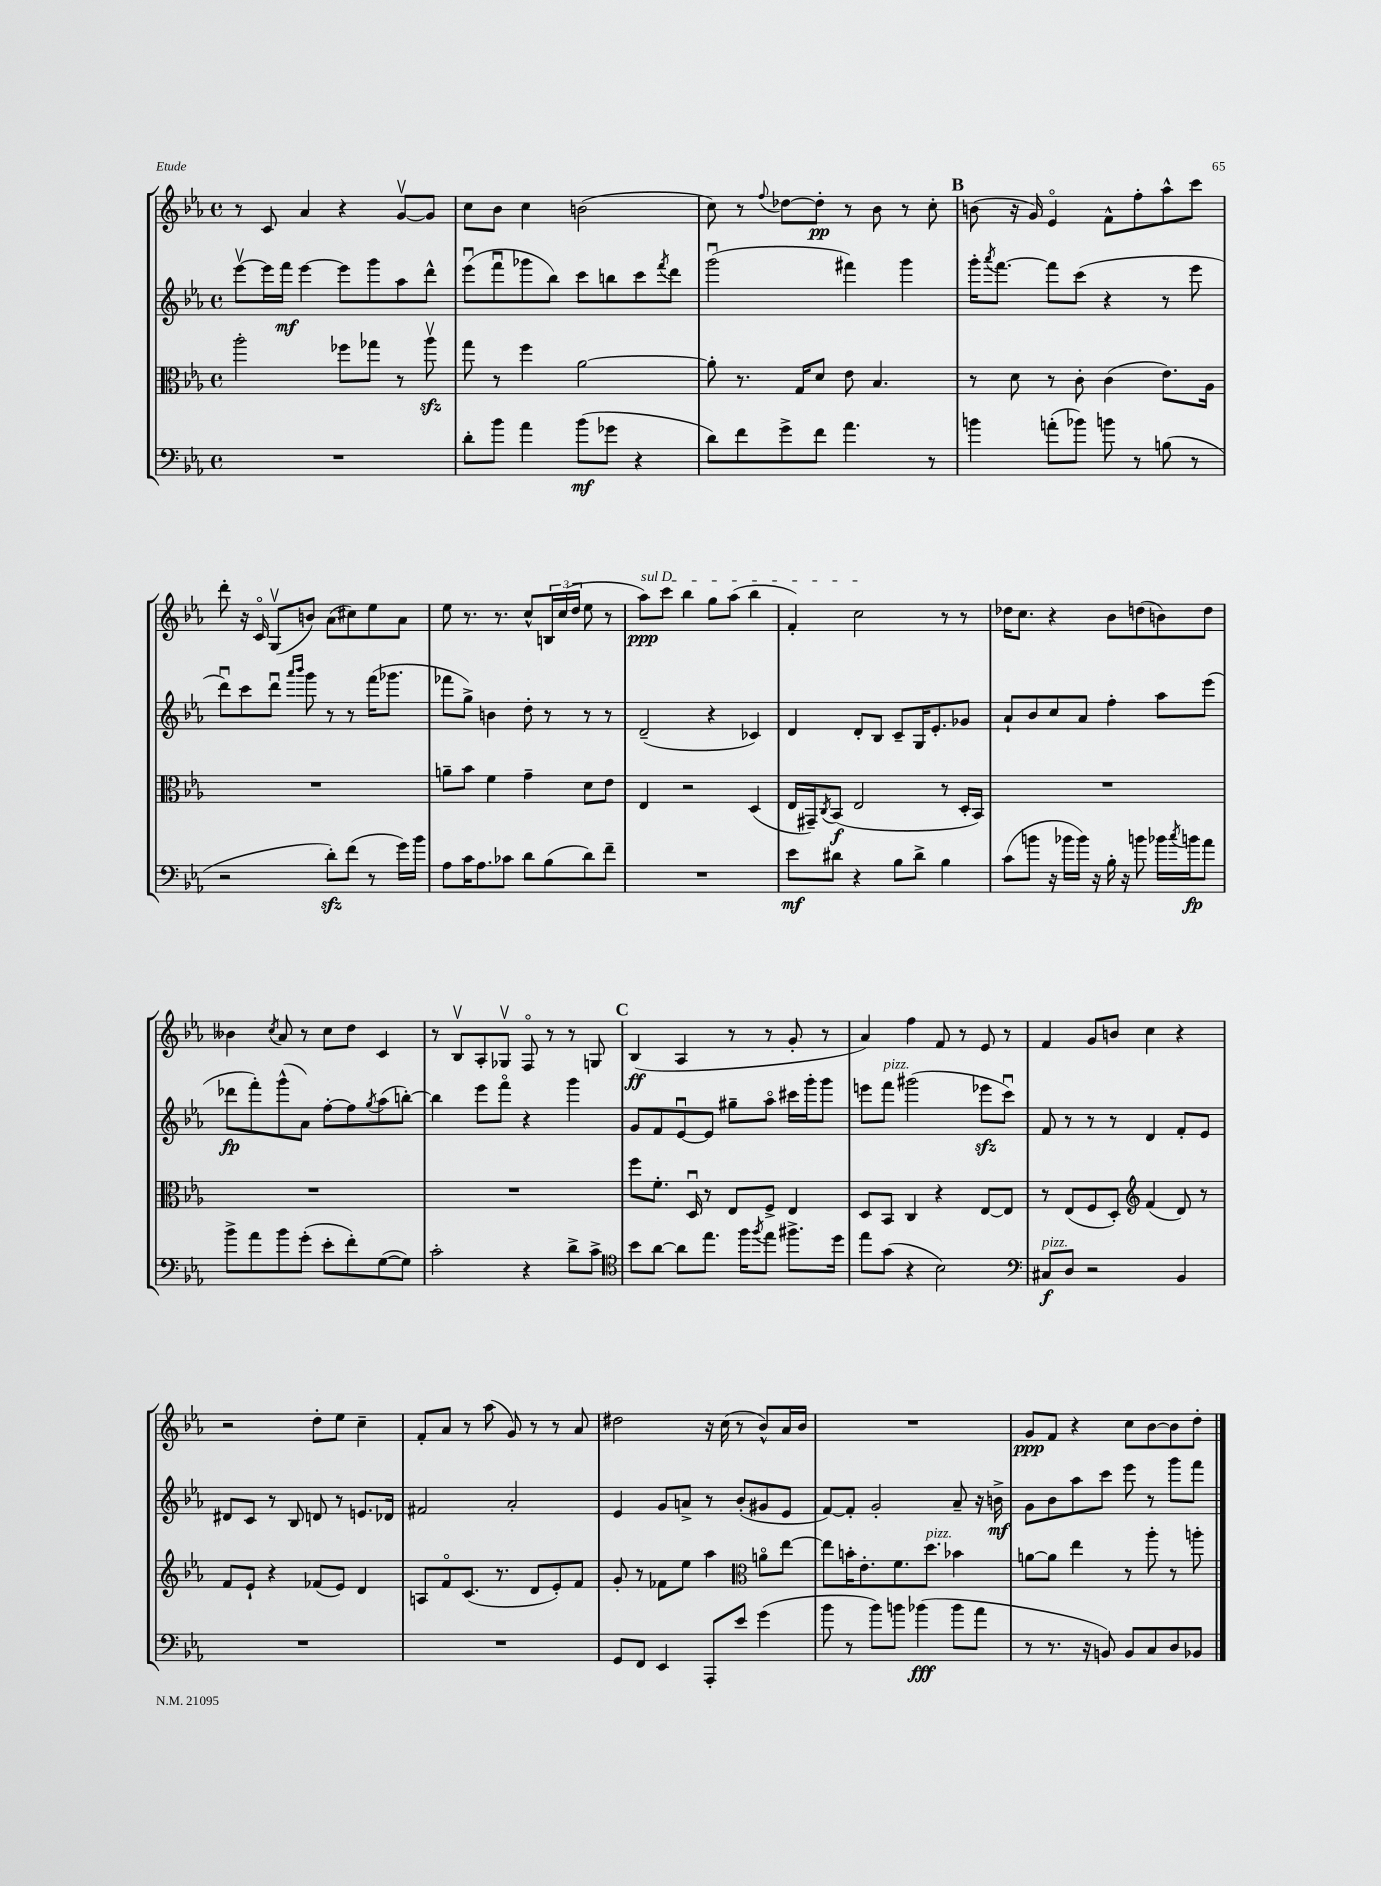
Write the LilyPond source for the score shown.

<<
\new StaffGroup <<
\new Staff = "s0" {
    \clef treble \key ees \major \defaultTimeSignature \time 4/4
    r8 c'8 aes'4 r4 g'8~\upbow g'8 |
    c''8 bes'8 c''4 b'2( |
    c''8) r8 \appoggiatura { f''8 } des''8~ des''8-.\pp r8 bes'8 r8 c''8-. |
    \mark \markup { \bold "B" } b'8( r16 g'16) ees'4\flageolet f'8-^ f''8-. aes''8-^ c'''8 |
    d'''8-. r16 c'16\flageolet g8\upbow( b'8) aes'8( cis''8) ees''8 aes'8 |
    ees''8 r8. r8. c''8-^ \tuplet 3/2 { b16 c''16( d''16 } ees''8 r8 |
    \once \override TextSpanner.bound-details.left.text = \markup { \italic "sul D" } aes''8\ppp\startTextSpan) c'''8 bes''4 g''8 aes''8( bes''4 |
    f'4-.) c''2\stopTextSpan r8 r8 |
    des''16 c''8. r4 bes'8 d''8( b'8) d''8 |
    beses'4 \acciaccatura { c''8 } aes'8 r8 c''8 d''8 c'4 |
    r8 bes8\upbow aes8-. ges8\upbow f8\flageolet r8 r8 g8 |
    \mark \markup { \bold "C" } bes4\ff( aes4 r8 r8 g'8-. r8 |
    aes'4) f''4 f'8 r8 ees'8 r8 |
    f'4 g'8 b'8 c''4 r4 |
    r2 d''8-. ees''8 c''4-- |
    f'8-. aes'8 r8 aes''8( g'8) r8 r8 aes'8 |
    dis''2 r16 c''16( r8 bes'8-^) aes'16 bes'16 |
    R1 |
    g'8\ppp f'8 r4 c''8 bes'8~ bes'8 d''8-. \bar "|." |
}
\new Staff = "s1" {
    \clef treble \key ees \major \defaultTimeSignature \time 4/4
    ees'''8~\upbow ees'''16 f'''16\mf ees'''4~ ees'''8 g'''8 aes''8 d'''8-^ |
    ees'''8\downbow( f'''8\downbow ges'''8 bes''8) c'''8 b''8 c'''8 \acciaccatura { f'''8 } d'''8 |
    g'''2\downbow( fis'''4) g'''4 |
    \mark \markup { \bold "B" } g'''16-. \acciaccatura { aes'''8 } f'''8.~ f'''8 c'''8( r4 r8 ees'''8 |
    d'''8\downbow) c'''8 d'''8\downbow \grace { aes'''16 bes'''16 } g'''8 r8 r8 f'''16( ges'''8. |
    fes'''8 g''8->) b'4 d''8-. r8 r8 r8 |
    d'2--( r4 ces'4) |
    d'4 d'8-. bes8 c'8-- g16 ees'8.-. ges'8 |
    aes'8-! bes'8 c''8 aes'8 f''4-. aes''8 ees'''8( |
    des'''8\fp f'''8-.) g'''8-^( aes'8) f''8~-. f''8 \acciaccatura { g''8 } aes''8( b''8~-.) |
    b''4 ees'''8 f'''8\flageolet r4 g'''4 |
    \mark \markup { \bold "C" } g'8 f'8 ees'8~\downbow ees'8 gis''8-- aes''8\flageolet cis'''16 g'''16-. g'''8 |
    e'''8 f'''8^\markup { \italic "pizz." } gis'''2( ees'''8\sfz c'''8\downbow) |
    f'8 r8 r8 r8 d'4 f'8-. ees'8 |
    dis'8 c'8 r8 bes8 d'8 r8 e'8. des'16 |
    fis'2 aes'2-. |
    ees'4 g'8 a'8-> r8 bes'8-.( gis'8 ees'8 |
    f'8~) f'8-. g'2-. aes'8-- r16 b'16->\mf |
    g'8 bes'8 aes''8 c'''8 ees'''8 r8 g'''8 f'''8 \bar "|." |
}
\new Staff = "s2" {
    \clef alto \key ees \major \defaultTimeSignature \time 4/4
    aes''2-. fes''8 ges''8 r8 aes''8\upbow\sfz |
    g''8 r8 f''4 aes'2~ |
    aes'8-. r8. g16 d'8 ees'8 bes4. |
    \mark \markup { \bold "B" } r8 d'8 r8 c'8-. c'4( ees'8.) aes16 |
    R1 |
    a'8-- bes'8 f'4 g'4-- d'8 ees'8 |
    ees4 r2 d4( |
    ees16 gis,16--) \acciaccatura { c8 } bes,8\f( ees2 r8 d16-. bes,16) |
    R1 |
    R1 |
    R1 |
    \mark \markup { \bold "C" } f''8 f'8.-. d16\downbow r8 ees8 f8-> ees4 |
    d8 bes,8 c4 r4 ees8~ ees8 |
    r8 ees8( f8 d8-.) \clef treble f'4( d'8) r8 |
    f'8 ees'8-! r4 fes'8( ees'8) d'4 |
    a8 f'8\flageolet c'8.( r8. d'8 ees'8-.) f'8 |
    g'8-. r8 fes'8 ees''8 aes''4 \clef alto a'8\flageolet ees''8~ |
    ees''8 b'16-. ees'8.-. f'8. d''8.^\markup { \italic "pizz." } bes'4 |
    a'8~ a'8 ees''4 r8 aes''8-. r8 a''8-. \bar "|." |
}
\new Staff = "s3" {
    \clef bass \key ees \major \defaultTimeSignature \time 4/4
    R1 |
    d'8-. bes'8 aes'4 bes'8\mf( ges'8 r4 |
    d'8) f'8 g'8-> f'8 aes'4. r8 |
    \mark \markup { \bold "B" } b'4 a'8-.( bes'8) b'8 r8 b8( r8 |
    r2 d'8-.\sfz) f'8( r8 g'16) bes'16 |
    aes8 c'16 aes8. ces'8 d'8 bes8( d'8) f'8-- |
    R1 |
    ees'8\mf dis'8 r4 bes8 dis'8-> bes4 |
    c'8( b'8 r16 bes'16 bes'16) r16 bes16-. r16 b'8 bes'16 \acciaccatura { c''8 } b'16\fp aes'8 |
    bes'8-> aes'8 bes'8 g'8-.( ees'8-. f'8-.) g8~( g8) |
    c'2-. r4 d'8-> c'8-> |
    \mark \markup { \bold "C" } \clef tenor bes'8 aes'8~ aes'8 ees''8. f''16 \acciaccatura { f''8 } ees''8 fis''8.-> d''16 |
    ees''8 g'8( r4 bes2) |
    \clef bass cis8\f^\markup { \italic "pizz." } d8 r2 bes,4 |
    R1 |
    R1 |
    g,8 f,8 ees,4 aes,,8-. ees'8 g'4( |
    bes'8 r8 bes'8) b'8 bes'4\fff( bes'8 aes'8 |
    r8 r8. r16 b,8) b,8 c8 d8 bes,8 \bar "|." |
}
>>
>>
\layout { \context { \Score \remove "Bar_number_engraver" } }
